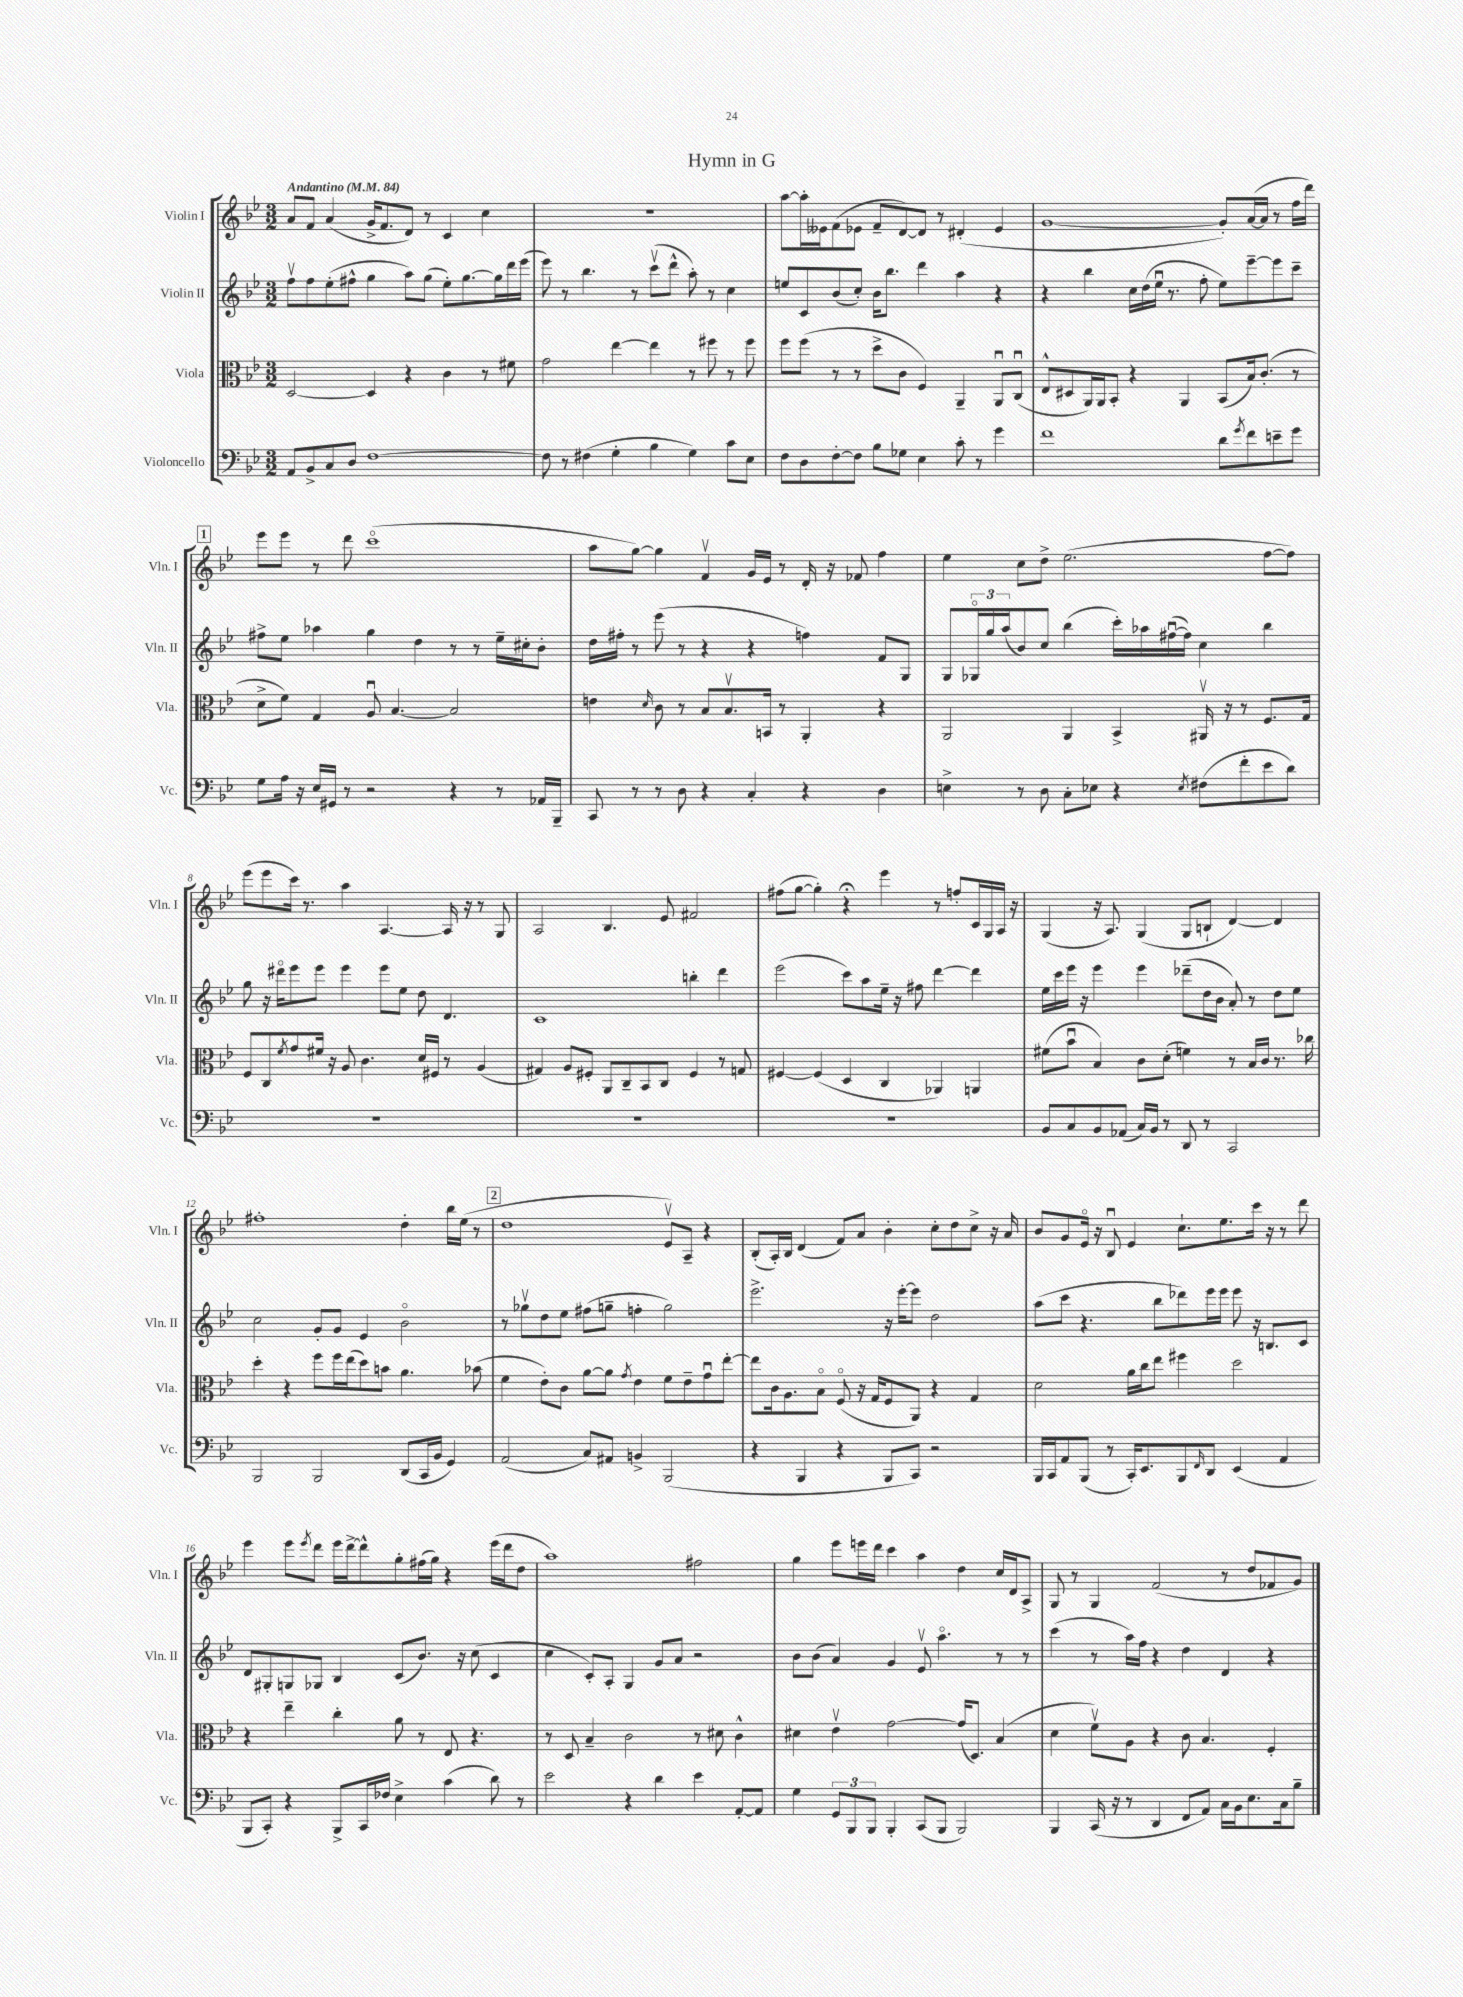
\header { title = "Hymn in G" }
<<
\new StaffGroup <<
\new Staff = "s0" \with { instrumentName = "Violin I" shortInstrumentName = "Vln. I" } {
    \clef treble \key bes \major \numericTimeSignature \time 3/2 \tempo "Andantino" 4 = 84
    a'8 f'8 a'4( g'16-> f'8. d'8) r8 c'4 c''4 |
    R1. |
    a''8~ a''16-. eeses'16 f'8( ees'8 f'8-- d'8~) d'8 r8 dis'4-.( ees'4 |
    g'1~ g'8-.) a'16~( a'16 r8 f''16 d'''16) |
    \mark \markup { \box "1" } ees'''8 ees'''8 r8 d'''8 c'''1\flageolet( |
    a''8 g''8~) g''4 f'4\upbow g'16 ees'16 r8 d'16-. r16 fes'8 f''4 |
    ees''4 c''8 d''8-> ees''2.( f''8~ f''8) |
    ees'''8( ees'''8 c'''16) r8. a''4 a4.~ a16 r16 r8 g8 |
    a2 bes4. ees'8 fis'2 |
    fis''8( g''8~ g''4-.) r4\fermata ees'''4 r8 f''8-. c'16 g16 a16 r16 |
    g4( r16 a8.) g4( g8 b8-! d'4~) d'4 |
    fis''1-. d''4-. bes''16 ees''16( r8 |
    \mark \markup { \box "2" } d''1 ees'8\upbow) a8-- r4 |
    bes8-.( a16-.) bes16 d'4( f'8) a'8 bes'4-. c''8-. d''8 c''8-> r16 a'16 |
    bes'8 g'8 ees'16\flageolet r16 bes8\downbow ees'4 c''8.-! ees''8. c'''16 r16 r8 d'''8 |
    ees'''4 ees'''8 \acciaccatura { ees'''8 } d'''8 ees'''16 d'''16~-> d'''8-^ g''8-. fis''16( g''16) r4 ees'''16( d'''16 d''8 |
    a''1) fis''2 |
    g''4 ees'''8 e'''16 d'''16 c'''4 a''4 d''4 c''16 d'16 a8-> |
    g8 r8 g4 f'2( r8 d''8 fes'8 g'8) \bar "|." |
}
\new Staff = "s1" \with { instrumentName = "Violin II" shortInstrumentName = "Vln. II" } {
    \clef treble \key bes \major \numericTimeSignature \time 3/2
    f''8\upbow f''8 ees''8-.( fis''8-^ g''4 a''8) g''8( ees''8-.) g''8.~ g''16 d'''16 ees'''16( |
    ees'''8) r8 bes''4. r8 c'''8\upbow( d'''8-^ a''8-.) r8 c''4 |
    e''8 c'8 bes'8( c''8-.) bes'16 bes''8. d'''4 a''4 r4 |
    r4 bes''4 c''16 d''16( ees''16\downbow r8. f''8-. ees''8) ees'''8~-- ees'''8 c'''8-- |
    \mark \markup { \box "1" } fis''8-> ees''8 aes''4 g''4 d''4 r8 r8 ees''16-- cis''16-. bes'8-. |
    d''16 fis''16-. r8 ees'''8( r8 r4 r4 f''4) f'8 g8 |
    g8 \tuplet 3/2 { ges16\flageolet g''16 a''16( } bes'8) c''8 bes''4( c'''16-.) aes''16 fis''16~\downbow( fis''16) c''4 bes''4 |
    g''8 r16 dis'''16\flageolet ees'''8 ees'''8 ees'''4 ees'''8 ees''8 d''8 d'4. |
    c'1 b''4-. d'''4 |
    ees'''2( c'''8) a''8 ees''16-- r16 fis''8 d'''4~ d'''4 |
    ees''16 c'''16 ees'''16 r16 ees'''4 ees'''4 des'''8--( d''16 bes'16 a'8-.) r8 d''8 ees''8 |
    c''2 g'8-. g'8 ees'4 bes'2\flageolet |
    \mark \markup { \box "2" } r8 ges''8\upbow d''8 ees''8 fis''8( g''8-- f''4-. g''2) |
    ees'''2.-> r16 ees'''16~-. ees'''8 d''2 |
    a''8( c'''8 r4. bes''8 des'''8) ees'''16 ees'''16 ees'''8 r16 b8. c'8 |
    d'8 gis8-. g8 ges8 bes4 c'8( bes'8.) r16 c''8( c'4 |
    c''4 c'8-.) a8-. g4 g'8 a'8 r2 |
    bes'8 bes'8( a'4) g'4 ees'8\upbow a''4.\flageolet r8 r8 |
    c'''4( r8 a''16) f''16 r4 d''4 d'4 r4 \bar "|." |
}
\new Staff = "s2" \with { instrumentName = "Viola" shortInstrumentName = "Vla." } {
    \clef alto \key bes \major \numericTimeSignature \time 3/2
    d2~ d4 r4 c'4 r8 fis'8 |
    g'2 ees''4~ ees''4 r8 fis''8 r8 fis''8 |
    f''8 f''8( r8 r8 d''8-> c'8 f4) a,4-- a,8\downbow c8\downbow( |
    ees8-^ dis8 a,16) a,16 bes,8-. r4 a,4 bes,8( bes16) c'8.-.( r8 |
    \mark \markup { \box "1" } d'8-> f'8) g4 a8\downbow bes4.~ bes2 |
    e'4 \grace { d'16 } c'8 r8 bes8 bes8.\upbow b,16 r8 a,4-. r4 |
    a,2 a,4 bes,4-> ais,16\upbow r16 r8 f8. g16 |
    f8 c8 \acciaccatura { f'8 } g'8 fis'16 r16 a8 c'4. d'16 fis16 r8 a4( |
    gis4) a8 fis8-. a,8 c8-- bes,8 c8 fis4 r8 g8 |
    fis4~ fis4( d4 c4 aes,4) a,4 |
    fis'8( bes'8\downbow bes4) c'8 d'8-.( f'4) r8 bes16 c'16 r8. ces''16 |
    d''4-. r4 f''8 f''16 ees''16( d''8) b'8 a'4. bes'8( |
    \mark \markup { \box "2" } f'4 ees'8-.) c'8 a'8~ a'8 \acciaccatura { g'8 } ees'4 f'8 ees'8-- g'8\downbow ees''8~-. |
    ees''8 c'16 a8. bes8\flageolet f8\flageolet( r16 g16 f8 a,8) r4 g4 |
    d'2 a'16 c''16 ees''8 fis''4 d''2 |
    r4 ees''4-- c''4-. a'8 r8 ees8 r4. |
    r8 d8 bes4-- c'2 r8 dis'8 c'4-^ |
    dis'4 ees'4\upbow g'2~ g'16( d8.) bes4( |
    d'4 f'8\upbow) a8 r4 c'8 bes4. f4-. \bar "|." |
}
\new Staff = "s3" \with { instrumentName = "Violoncello" shortInstrumentName = "Vc." } {
    \clef bass \key bes \major \numericTimeSignature \time 3/2
    a,8 bes,8-> c8 d8 f1~ |
    f8 r8 fis4( g4-. bes4 g4) c'8 ees8 |
    f8 d8 f8~-. f8 bes8 ges8 ees4 c'8-. r8 g'4 |
    f'1 d'8 \acciaccatura { g'8 } f'8 e'8-- g'8 |
    \mark \markup { \box "1" } g8 a16 r16 ees16 gis,16 r8 r2 r4 r8 aes,16 bes,,16-- |
    c,8 r8 r8 d8 r4 c4-. r4 d4 |
    e4-> r8 d8 c8-. ees8 r4 \acciaccatura { ees8 } fis8( f'8-. ees'8 d'8) |
    R1. |
    R1. |
    R1. |
    bes,8 c8 bes,8 aes,8( c16) bes,16 r8 d,8 r8 c,2 |
    bes,,2 bes,,2 d,8( c,16 bes,16 g,4) |
    \mark \markup { \box "2" } a,2( c8) ais,8 b,4-> bes,,2( |
    r4 bes,,4 r4 bes,,8 c,8) r2 |
    bes,,16 c,16 a,8 bes,,8( r8 c,16-.) ees,8. bes,,8 \grace { f,16 } d,8 ees,4( a,4 |
    bes,,8 c,8-.) r4 bes,,8-> c,16 fes16 ees4-> c'4( d'8) r8 |
    ees'2 r4 d'4 ees'4 a,8~-. a,8 |
    g4 \tuplet 3/2 { g,8 bes,,8 bes,,8 } bes,,4-. c,8( bes,,8 bes,,2) |
    bes,,4 c,16( r16 r8 d,4 f,8 a,8) c16 bes,16 ees8. c16 bes8-- \bar "|." |
}
>>
>>
